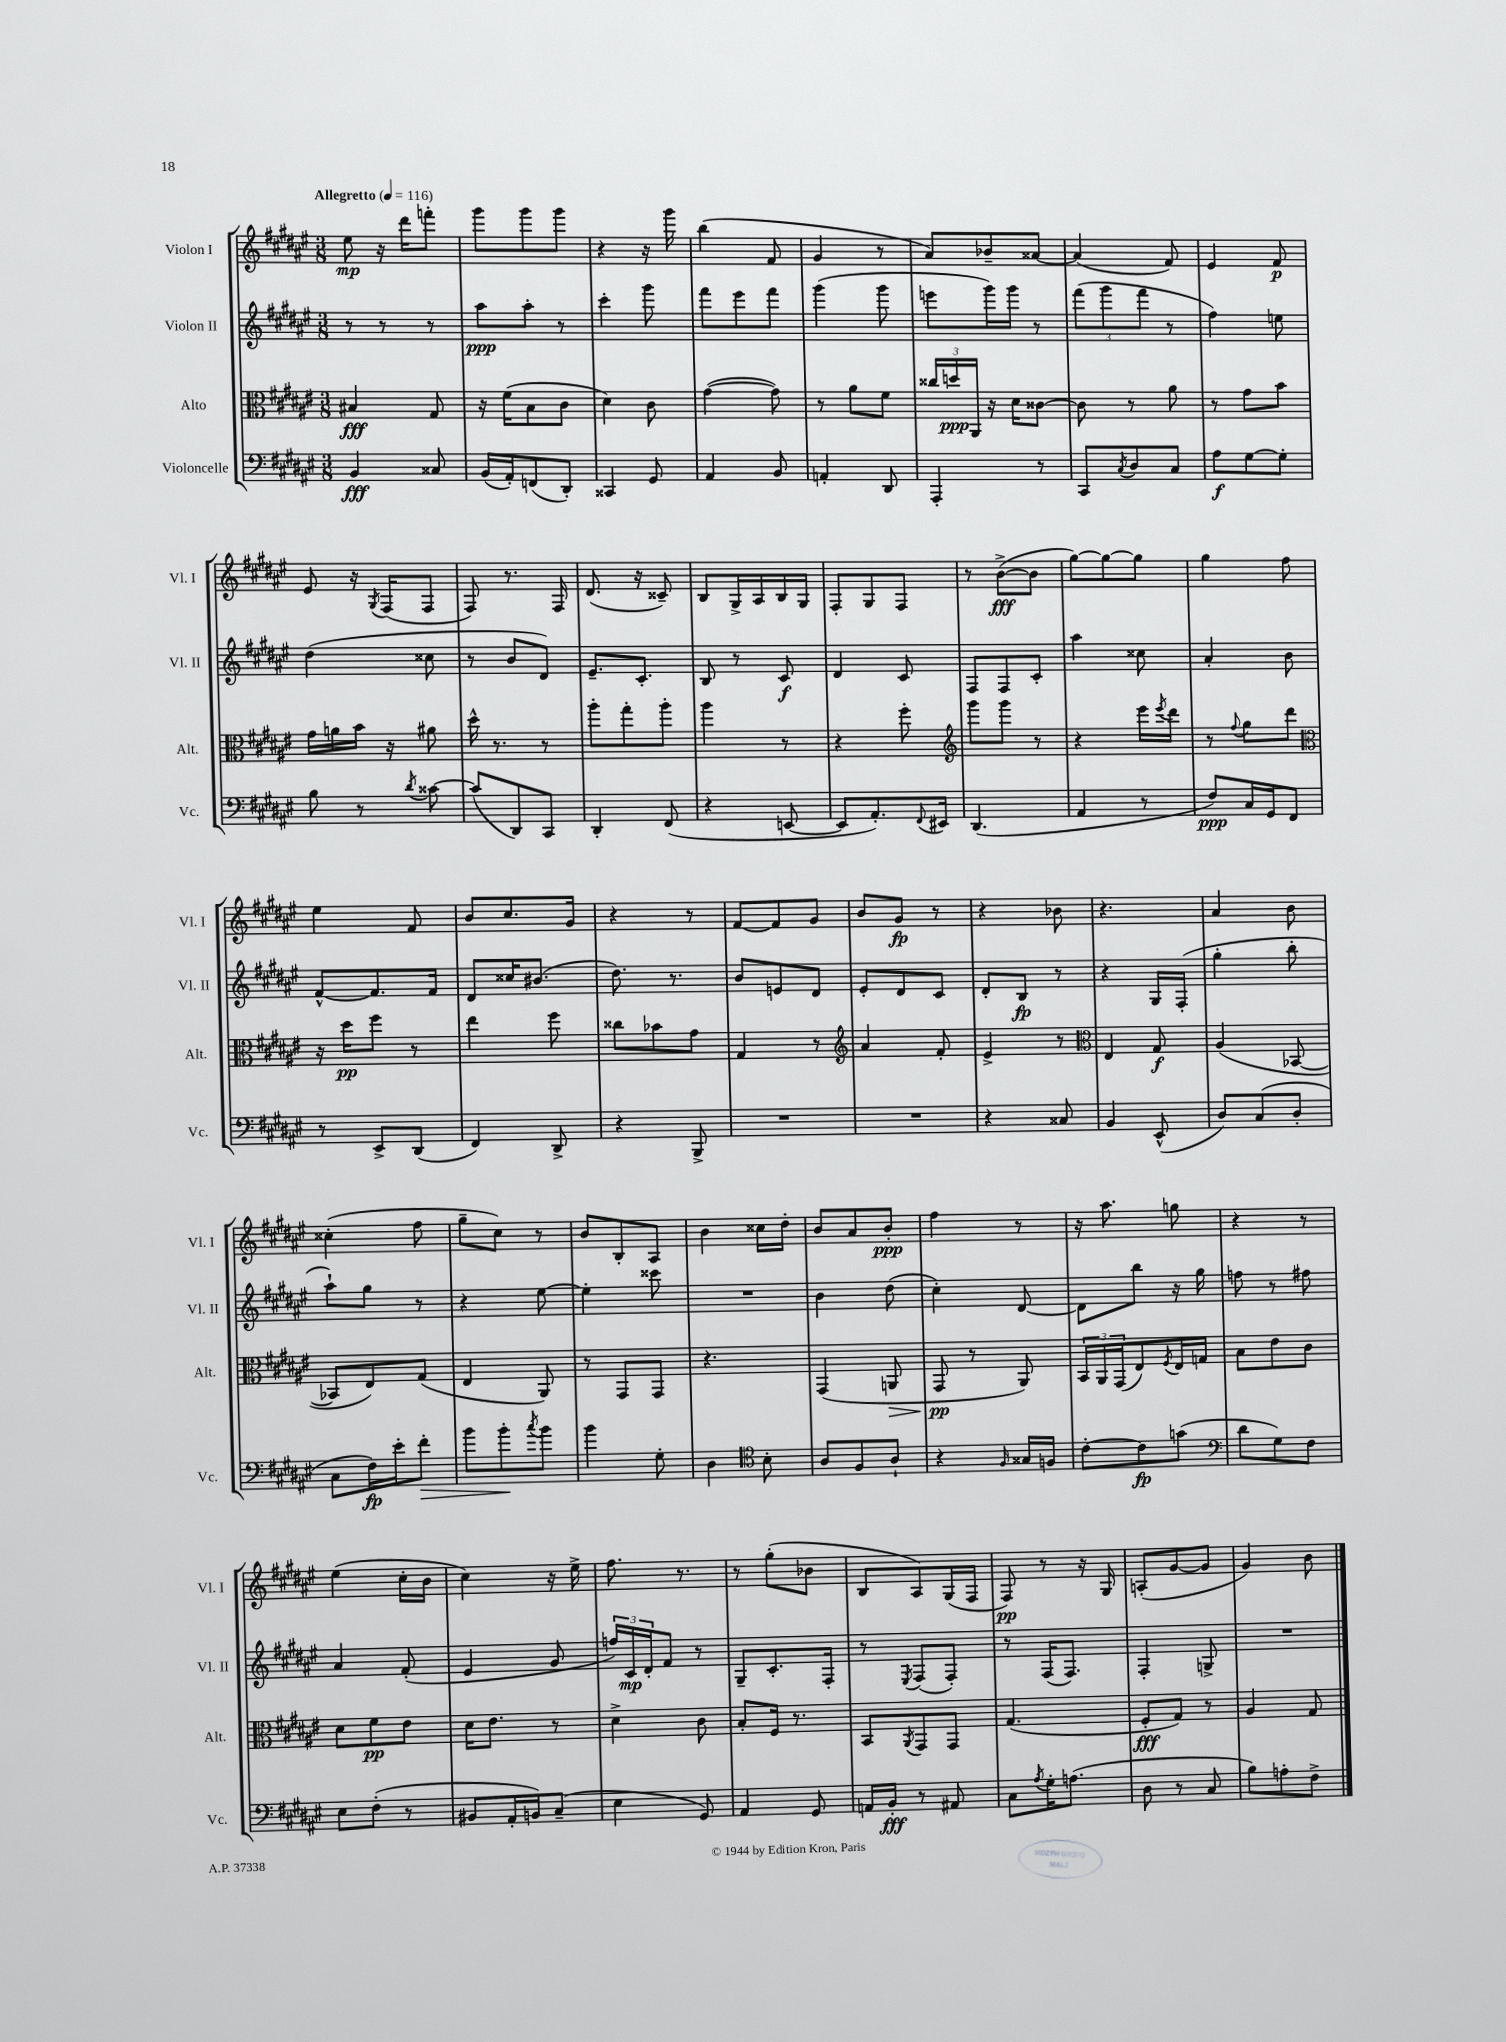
<<
\new StaffGroup <<
\new Staff = "s0" \with { instrumentName = "Violon I" shortInstrumentName = "Vl. I" } {
    \clef treble \key fis \major \numericTimeSignature \time 3/8 \tempo "Allegretto" 4 = 116
    eis''8\mp r16 dis'''16 f'''8-. |
    gis'''8 gis'''8 gis'''8 |
    r4 r16 gis'''16 |
    b''4( fis'8 |
    gis'4 r8 |
    ais'8) bes'8-- aisis'8~ |
    aisis'4( fis'8) |
    eis'4 fis'8\p |
    eis'8 r16 \acciaccatura { gis8 } fis16( fis8 |
    fis8) r8. fis16 |
    dis'8.( r16 cisis'8--) |
    b8 gis16-> ais16 b16 gis16 |
    fis8-. gis8 fis8 |
    r8 b'8~->\fff( b'8 |
    gis''8~) gis''8~ gis''8 |
    gis''4 fis''8 |
    eis''4 fis'8 |
    b'8 cis''8. gis'16 |
    r4 r8 |
    fis'8~ fis'8 gis'8 |
    b'8 gis'8\fp r8 |
    r4 bes'8 |
    r4. |
    ais'4 b'8 |
    cisis''4-.( fis''8 |
    gis''8-- cis''8) r8 |
    b'8 b8-. ais8 |
    b'4 cisis''16 dis''16-. |
    b'8 ais'8 b'8-.\ppp |
    fis''4 r8 |
    r16 ais''8. g''8 |
    r4 r8 |
    eis''4( cis''16-. b'16 |
    cis''4) r16 eis''16-> |
    fis''8. r8. |
    r8 gis''8-.( bes'8 |
    b8 ais8) gis16( fis16 |
    fis8\pp) r8 r16 gis16 |
    a8-.( gis'8~ gis'8 |
    gis'4) b'8 \bar "|." |
}
\new Staff = "s1" \with { instrumentName = "Violon II" shortInstrumentName = "Vl. II" } {
    \clef treble \key fis \major \numericTimeSignature \time 3/8
    r8 r8 r8 |
    ais''8\ppp ais''8-. r8 |
    cis'''4-. gis'''8 |
    fis'''8 eis'''8 fis'''8 |
    gis'''4( gis'''8 |
    e'''8 gis'''16) gis'''16 r8 |
    \tuplet 3/2 { fis'''8( gis'''8 fis'''8 } r8 |
    fis''4) e''8 |
    dis''4( cisis''8 |
    r8 b'8 dis'8) |
    eis'8.-- cis'8.-. |
    b8 r8 cis'8\f |
    dis'4 cis'8 |
    fis8 fis8 cis'8-. |
    ais''4 cisis''8 |
    ais'4-. b'8 |
    fis'8~-^ fis'8. fis'16 |
    dis'8 cisis''16 bis'8.( |
    dis''8.) r8. |
    b'8 e'8 dis'8 |
    eis'8-. dis'8 cis'8 |
    dis'8-. b8\fp r8 |
    r4 gis16 fis16-.( |
    gis''4-. b''8-. |
    ais''8-!) gis''8 r8 |
    r4 eis''8~ |
    eis''4-. cisis'''8 |
    R4. |
    b'4 dis''8( |
    cis''4-.) dis'8~ |
    dis'8 b''8 r16 gis''16 |
    f''8 r8 fis''8 |
    ais'4 fis'8-.( |
    eis'4 gis'8 |
    \tuplet 3/2 { f''16) cis'16\mp dis'16-. } fis'8 r8 |
    gis8-- cis'8.-. fis16-. |
    r8 \acciaccatura { eis8 } fis8( fis8-.) |
    r8 fis16( fis8.) |
    fis4-. g8-> |
    R4. \bar "|." |
}
\new Staff = "s2" \with { instrumentName = "Alto" shortInstrumentName = "Alt." } {
    \clef alto \key fis \major \numericTimeSignature \time 3/8
    bis4\fff gis8 |
    r16 fis'16( b8 cis'8 |
    dis'4) cis'8 |
    gis'4~( gis'8) |
    r8 ais'8 fis'8 |
    \tuplet 3/2 { cisis''16 d''16\ppp ais,16 } r16 dis'16 cisis'8~ |
    cisis'8 r8 ais'8 |
    r8 gis'8 b'8 |
    gis'16 a'16 b'16 r16 ais'8 |
    dis''16-^ r8. r8 |
    ais''8-. gis''8-. ais''8-. |
    ais''4 r8 |
    r4 fis''8-. |
    \clef treble gis'''8 gis'''8 r8 |
    r4 eis'''16 \acciaccatura { eis'''8 } dis'''16 |
    r8 \appoggiatura { fis''8 } gis''8 dis'''8 |
    \clef alto r16 dis''16\pp fis''8 r8 |
    eis''4 fis''8 |
    cisis''8 bes'8 gis'8 |
    gis4 r8 |
    \clef treble ais'4 fis'8-. |
    eis'4-> r8 |
    \clef alto eis4 gis8\f |
    ais4( bes,8~ |
    bes,8 eis8) gis8( |
    eis4 ais,8) |
    r8 gis,8 gis,8 |
    r4. |
    gis,4( a,8\> |
    gis,8\pp\! r8 ais,8) |
    \tuplet 3/2 { b,16 ais,16 gis,16( } eis8) \acciaccatura { fis8 } eis16 g16 |
    b8 eis'8 cis'8 |
    dis'8 fis'8\pp eis'8 |
    dis'16 eis'8. r8 |
    dis'4-> cis'8 |
    b8-. fis16 r8. |
    b,8 \acciaccatura { ais,8 } gis,8 gis,8 |
    gis4.( |
    fis8-.\fff gis8) r8 |
    ais4 gis8 \bar "|." |
}
\new Staff = "s3" \with { instrumentName = "Violoncelle" shortInstrumentName = "Vc." } {
    \clef bass \key fis \major \numericTimeSignature \time 3/8
    b,4\fff cisis8 |
    b,16( ais,16-.) f,8( dis,8-.) |
    cisis,4 gis,8 |
    ais,4 b,8 |
    a,4-. dis,8 |
    ais,,4-. r8 |
    cis,8 \acciaccatura { cis8 } dis8 cis8 |
    ais8\f gis8~ gis8-. |
    b8 r8 \acciaccatura { dis'8 } cisis'8~ |
    cisis'8( dis,8) cis,8 |
    dis,4-. fis,8( |
    r4 e,8~ |
    e,8 ais,8.-.) \appoggiatura { fis,8 } eis,16 |
    dis,4.( |
    ais,4 r8 |
    fis8\ppp) cis16 gis,16 fis,8 |
    r8 eis,8-> dis,8( |
    fis,4) dis,8-> |
    r4 b,,8-> |
    R4. |
    R4. |
    r4 cisis8 |
    b,4 eis,8-^( |
    dis8) cis8( dis8-. |
    cis8 fis16\fp) eis'16-. fis'8-.\> |
    b'8 b'8-.\! \acciaccatura { cis''8 } b'8 |
    b'4 gis8-. |
    dis4 \clef tenor b8-. |
    ais8 fis8 ais8-! |
    r4 \grace { fis16 } gisis16 f16 |
    cis'8~-. cis'8\fp g'8( |
    \clef bass dis'8 gis8) fis8 |
    eis8 fis8-.( r8 |
    bis,8 ais,16-. b,16) cis8--( |
    eis4 gis,8) |
    ais,4 gis,8 |
    a,16 b,16-.\fff r8 ais,8 |
    cis8 \acciaccatura { ais8 } gis16-. a8.( |
    dis8 r8 cis8 |
    b8) a8-. fis8-> \bar "|." |
}
>>
>>
\layout { \context { \Score \remove "Bar_number_engraver" } }
